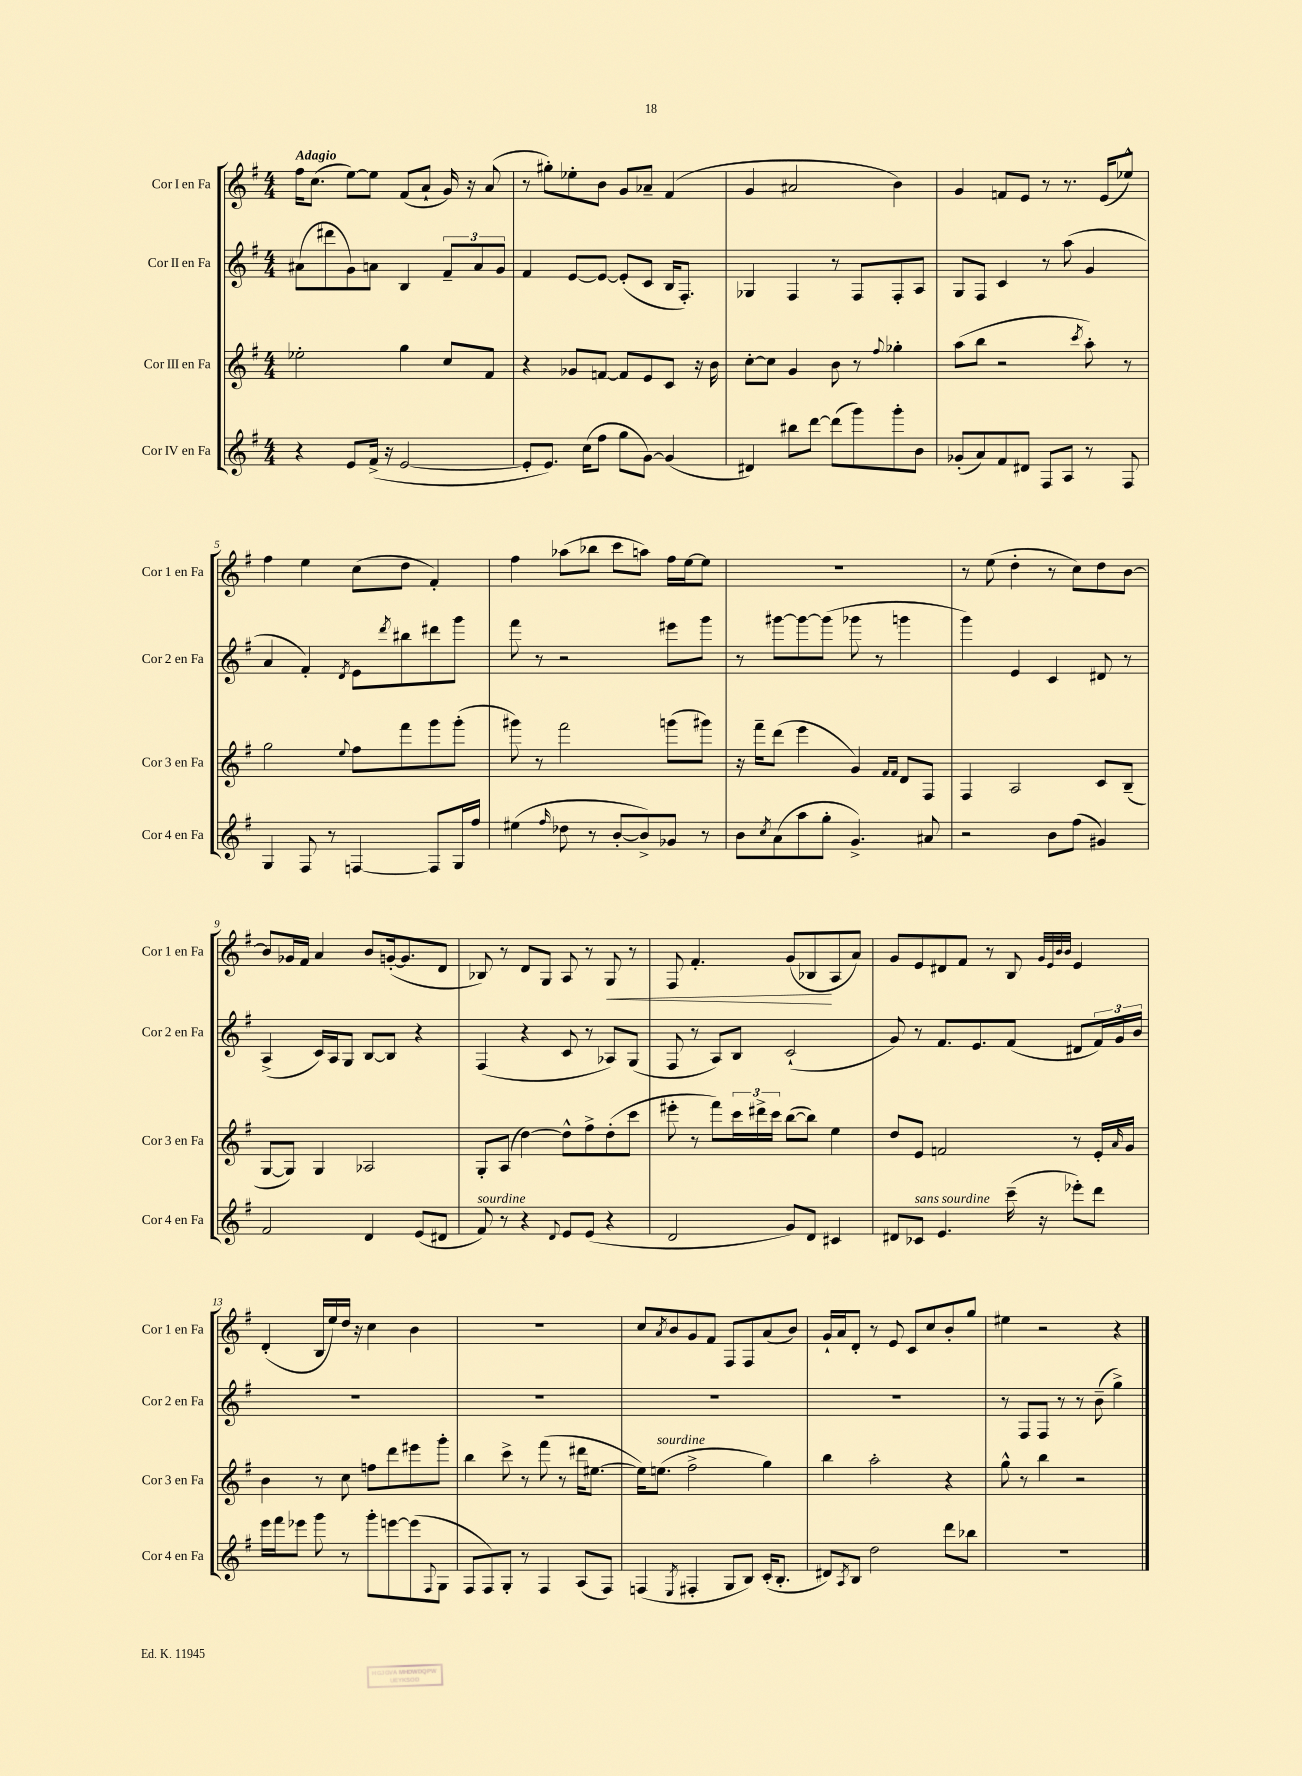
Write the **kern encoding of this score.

**kern	**kern	**kern	**kern
*staff4	*staff3	*staff2	*staff1
*clefG2	*clefG2	*clefG2	*clefG2
*k[f#]	*k[f#]	*k[f#]	*k[f#]
*M4/4	*M4/4	*M4/4	*M4/4
4r	2ee-'\	(8a#\L	16ff#\LK
.	.	.	(8.cc\J
.	.	8ddd#\	.
8e/L	.	8g\)	[8ee\L)
(16f#^/Jk	.	8a\J	8ee\]J
16r	.	.	.
[2e/	4gg\	4B/	(8f#/L
.	.	.	8a`/J
.	8cc/L	12f#~/L	16g/)
.	.	.	16r
.	.	12a/	.
.	8f#/J	.	(8a/
.	.	12g/J	.
=	=	=	=
8e'/]L	4r	4f#/	8r
8.e/J)	.	.	8gg#'\L)
.	8g-/L	[8e/L	8ee-'\
(16cc\LK	.	.	.
8ff#\J	[8f/J	8e/_J	8b\J
8gg\L	8f/]L	(8e'/]L	8g/L
[8g\J)	8e/	8c/J	8a-~/J
(4g/]	8c/J	16B/LK	(4f#/
.	.	8.F#'/J)	.
.	16r	.	.
.	16b\	.	.
=	=	=	=
4d#/)	[8cc'\L	4G-/	4g/
.	8cc\]J	.	.
8bb#\L	4g/	4F#/	2a#/
[8ddd\J	.	.	.
(8ddd\]L	8b\	8r	.
8ggg\)	8r	8F#/L	.
.	8qqff#/	.	.
8ggg'\	4gg-'\	8F#'/	4b\)
8b\J	.	8A/J	.
=	=	=	=
(8g-'/L	(8aa\L	8G/L	4g/
8a/)	8bb\J	8F#/J	.
8f#/	2r	4c/	8f/L
8d#/J	.	.	8e/J
8F#/L	.	8r	8r
8A/J	.	(8aa\	8.r
.	8qccc/	.	.
8r	8aa'\)	4g/	.
.	.	.	(16e/LK
8F#/	8r	.	8ee-^^/J)
=	=	=	=
4G/	2gg\	4a/	4ff#\
8F#/	.	4f#'/)	4ee\
8r	.	.	.
.	8qqee/	8qd/	.
[4F/	8ff#\L	8e\L	(8cc\L
.	.	8qddd/	.
.	8fff#\	8bb#\	8dd\J
8F/]L	8ggg\	8ddd#\	4f#'/)
16G/L	(8ggg'\J	8ggg\J	.
16ff#/JJ	.	.	.
=	=	=	=
(4ee#\	8ggg#\)	8fff#\	4ff#\
.	8r	8r	.
16qqff#/	.	.	.
8dd-\	2fff#\	2r	(8aa-\L
8r	.	.	8bb-\J
[8b'/L	.	.	8ccc\L
8b^/])	.	.	8aa\J)
8g-/J	(8ggg\L	8eee#\L	16ff#\LL
.	.	.	[16ee\J
8r	8ggg#\J)	8ggg\J	8ee\]J
=	=	=	=
8b\L	16r	8r	1r
.	16fff#~\LK	.	.
8qcc/	.	.	.
(8a\	(8ddd\J	[8ggg#\L	.
8aa\	4eee\	8ggg#\_	.
8gg'\J	.	(8ggg#\]J	.
4.g^/)	4g/)	8ggg-\	.
.	.	8r	.
.	16qqf#/LL	.	.
.	16qqf#/JJ	.	.
.	8d/L	4ggg\	.
8a#/	8F#/J	.	.
=	=	=	=
2r	4F#/	4ggg\)	8r
.	.	.	(8ee\
.	2A/	4e/	4dd'\
8b\L	.	4c/	8r
(8ff#\J	.	.	8cc\L)
4g#/)	8c/L	8d#/	8dd\
.	(8B~/J	8r	[8b\J
=	=	=	=
2f#/	[8G/L	(4A^/	8b/]L
.	8G/]J)	.	16g-/L
.	.	.	16f#/JJ
.	4G/	16c/LL)	4a/
.	.	16A/J	.
.	.	8G/J	.
4d/	2A-/	[8B/L	8b/L
.	.	8B/]J	([16g'/k
.	.	.	8.g/]
(8e/L	.	4r	.
8d#/J	.	.	8d/J
=	=	=	=
8f#/)	8G'/L	(4F#/	8B-/)
8r	(8A/J	.	8r
4r	[4dd\)	4r	8d/L
.	.	.	8G/J
8qqd/	.	.	.
8e/L	8dd^^\]L	8c/	8A/
(8e/J	8ff#^\	8r	8r
4r	(8dd'\	8A-/L)	8G/
.	8ccc\J	(8G/J	8r
=	=	=	=
2d/	8eee#'\	8F#/	8F#/
.	8r	8r	4.f#'/
.	8fff#\L)	8A/L)	.
.	24ccc\L	8B/J	.
.	24ddd#^\	.	.
.	24ccc\JJ	.	.
8g/L)	([8bb\L	(2c`/	(8g/L
8d/J	8bb\]J)	.	8B-/
4c#/	4ee\	.	8A/
.	.	.	8a/J)
=	=	=	=
8d#/L	8dd/L	8g/)	8g/L
8c-/J	8e/J	8r	8e/
4.e/	2f/	8.f#/L	8d#/
.	.	.	8f#/J
.	.	8.e/	.
.	.	.	8r
(16ccc~\	.	(8f#/J	8B/
16r	.	.	.
.	.	.	32qqg/LLL
.	.	.	32qqe/
.	.	.	32qqb/
.	.	.	32qqb/JJJ
8eee-'\L)	8r	8d#/L	4e/
8ddd\J	16e'/LL	24f#/L)	.
.	.	24g/	.
.	16qqa/	.	.
.	16g/JJ	.	.
.	.	24b/JJ	.
=	=	=	=
16eee\LL	4b\	1r	(4d'/
16fff#\J	.	.	.
8eee-\J	.	.	.
8ggg\	8r	.	16B/LL
.	.	.	16ee/)
8r	8cc\	.	16dd/JJ
.	.	.	16r
8ggg'\L	8ff\L	.	4cc\
[8eee\	8ddd\	.	.
(8eee\]	8eee#\	.	4b\
8qqF#/	.	.	.
8G\J	8ggg'\J	.	.
=	=	=	=
8F#/L	4bb\	1r	1r
8F#/)	.	.	.
8G'/J	8ccc^\	.	.
8r	8r	.	.
4F#/	(8fff#\	.	.
.	8r	.	.
(8A/L	16ddd#\LK	.	.
.	[8.ee#\J	.	.
8F#/J)	.	.	.
=	=	=	=
(4F/	16ee#\]LK)	1r	8cc/L
.	(8.ee\J	.	.
.	.	.	8qa/
.	.	.	8b/
8qE/	.	.	.
4F#'/	2ff#^\	.	8g/
.	.	.	8f#/J
8G/L	.	.	8F#/L
8B/J)	.	.	8F#/
(16c'/LK	4gg\)	.	(8a/
8.B'/J	.	.	.
.	.	.	8b/J)
=	=	=	=
8d#/L)	4bb\	1r	16g`/LL
.	.	.	16a/J
8qA/	.	.	.
8B/J	.	.	8d'/J
2dd\	2aa'\	.	8r
.	.	.	8e/
.	.	.	8c/L
.	.	.	8cc/
8ddd\L	4r	.	8b'/
8bb-\J	.	.	8gg/J
=	=	=	=
1r	8gg^^\	8r	4ee#\
.	8r	8F#/L	.
.	4bb\	8F#/J	2r
.	.	8r	.
.	2r	8r	.
.	.	(8b~\	.
.	.	4gg^\)	4r
==	==	==	==
*-	*-	*-	*-
